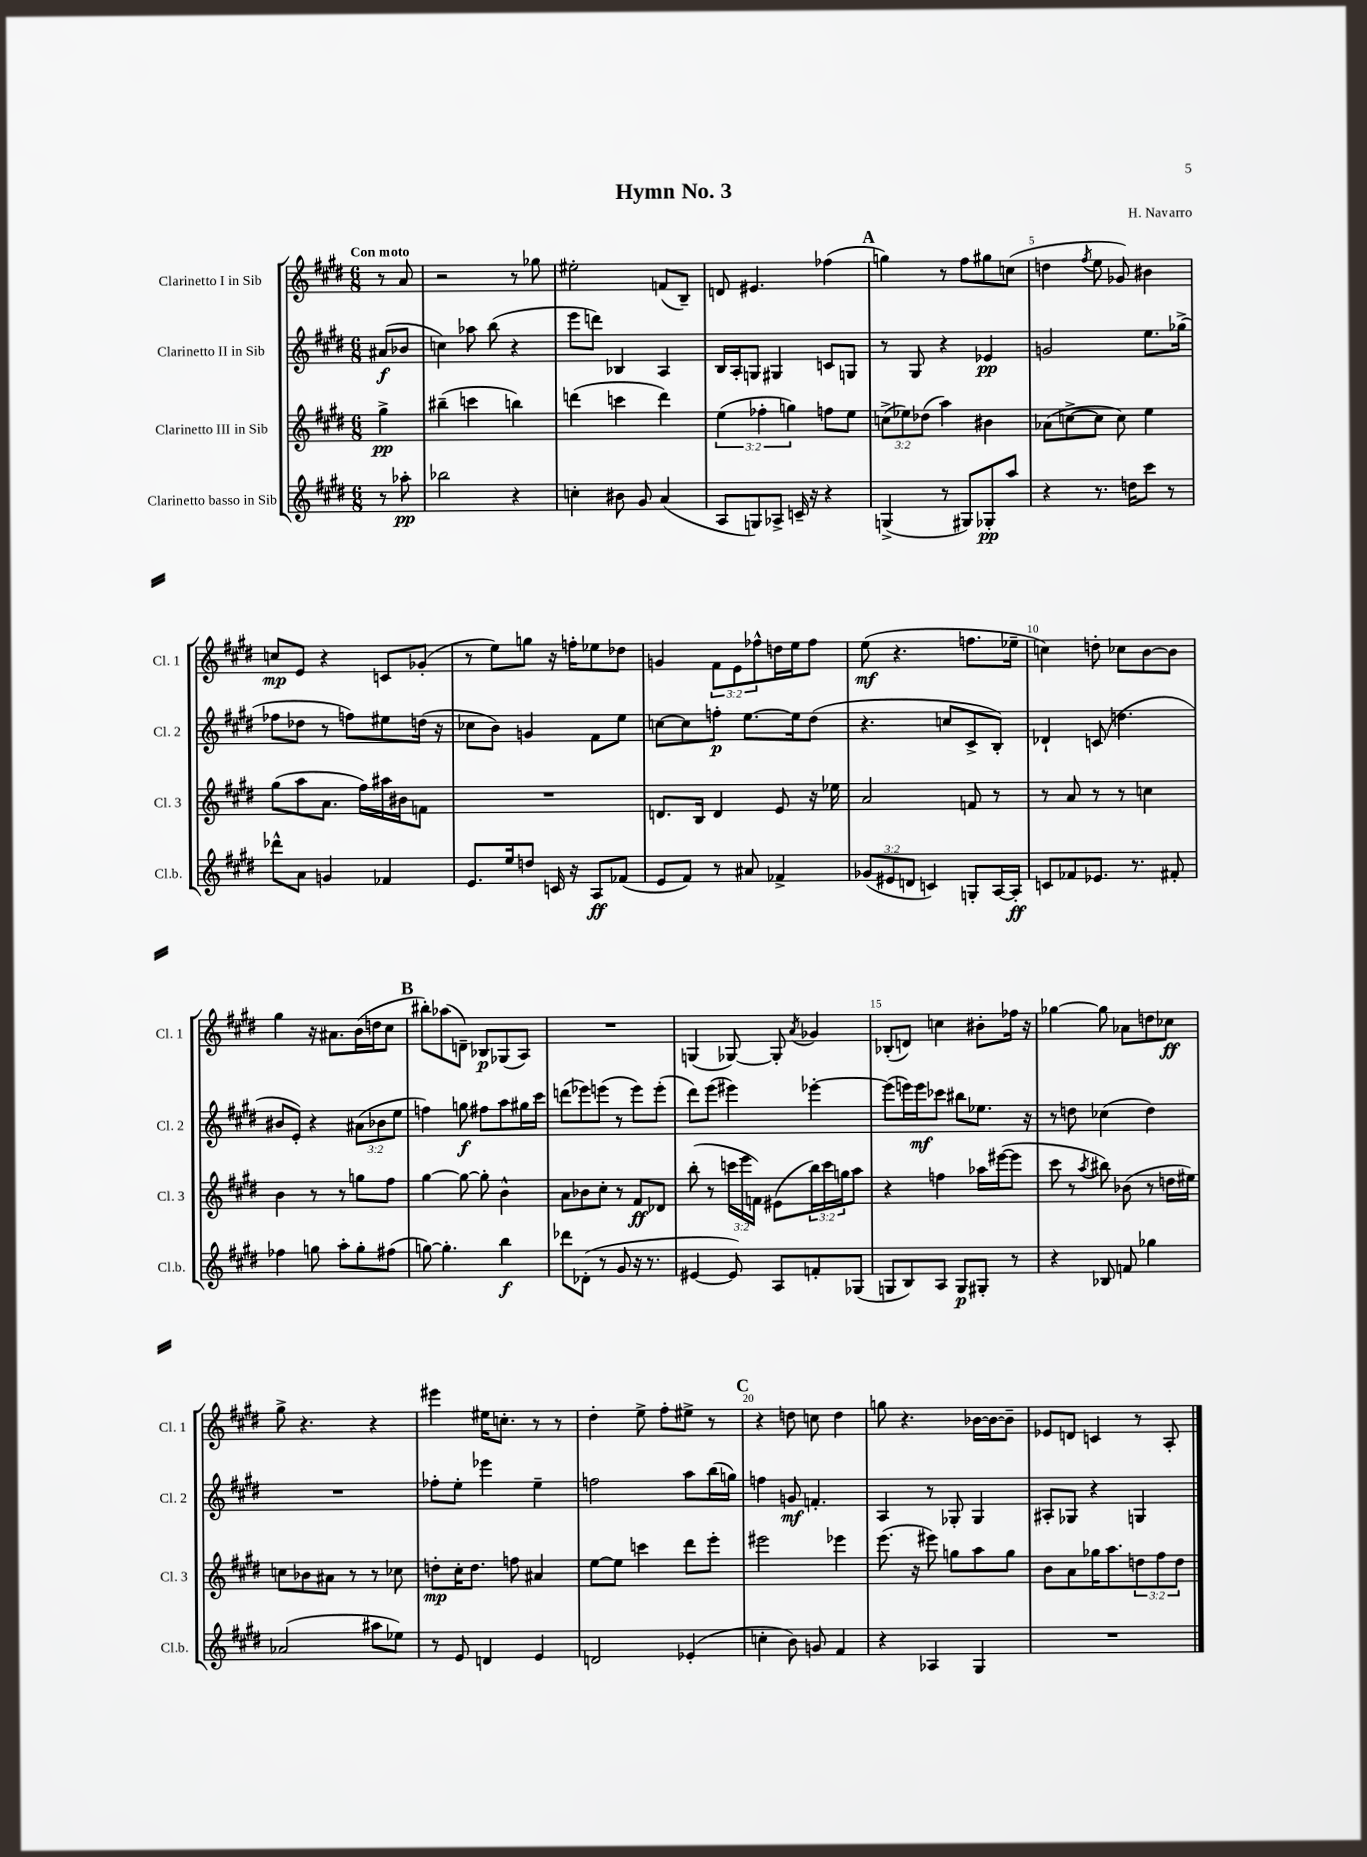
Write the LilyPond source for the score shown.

\header { title = "Hymn No. 3" composer = "H. Navarro" }
<<
\new StaffGroup <<
\new Staff = "s0" \with { instrumentName = "Clarinetto I in Sib" shortInstrumentName = "Cl. 1" } {
    \clef treble \key e \major \numericTimeSignature \time 6/8 \override Staff.TupletNumber.text = #tuplet-number::calc-fraction-text \partial 4 \tempo "Con moto"
    r8 a'8 |
    r2 r8 ges''8 |
    eis''2-. f'8( b8--) |
    d'8 eis'4. fes''4( |
    \mark \markup { \bold "A" } g''4) r8 fis''8 gis''8 c''8( |
    d''4 \acciaccatura { fis''8 } e''8 ges'8) bis'4 |
    c''8\mp e'8 r4 c'8 ges'8-.( |
    r8 e''8) g''8 r16 f''16-. ees''8 des''8 |
    g'4 \tuplet 3/2 { fis'8 e'8 fes''8-^ } d''16 e''16 fes''8 |
    e''8\mf( r4. f''8. ees''16-- |
    c''4) d''8-. ces''8 b'8~ b'8 |
    gis''4 r16 ais'8. b'16( d''16 cis''8 |
    \mark \markup { \bold "B" } bis''8-.) aes''8( d'8--) bes8\p ges8( a8) |
    R2. |
    g4( ges8~) ges8-. \acciaccatura { a'8 } ges'4 |
    bes8-.( d'8) c''4 bis'8-. fes''16 r16 |
    ges''4~ ges''8 aes'8 d''8 ces''8\ff |
    gis''8-> r4. r4 |
    eis'''4 eis''16 c''8.-. r8 r8 |
    dis''4-. e''8-> fis''8-. eis''8-> r8 |
    \mark \markup { \bold "C" } r4 d''8 c''8 d''4 |
    g''8 r4. bes'16~ bes'16~ bes'8-- |
    ees'8 d'8 c'4 r8 a8-. \bar "|." |
}
\new Staff = "s1" \with { instrumentName = "Clarinetto II in Sib" shortInstrumentName = "Cl. 2" } {
    \clef treble \key e \major \numericTimeSignature \time 6/8 \override Staff.TupletNumber.text = #tuplet-number::calc-fraction-text \partial 4
    ais'8\f( bes'8 |
    c''4) aes''8 b''8( r4 |
    e'''8 d'''8) bes4 a4 |
    b16 a16-. g8 gis4 c'8 g8 |
    \mark \markup { \bold "A" } r8 gis8 r4 ees'4\pp |
    g'2 e''8. ges''16->( |
    fes''8 des''8 r8 f''8) eis''8 d''16( r16 |
    ces''8 b'8) g'4 fis'8 e''8 |
    c''8~ c''8 f''8-.\p e''8.~ e''16 dis''8( |
    r4. c''8 cis'8-> b8-.) |
    des'4-! c'8( d''4. |
    bis'8 e'8-.) r4 \tuplet 3/2 { ais'8( bes'8 e''8 } |
    \mark \markup { \bold "B" } f''4) g''8\f fis''8 a''8 gis''16 cis'''16 |
    d'''8( ees'''8) e'''8( r8 e'''8) e'''8-.( |
    dis'''8) e'''8( eis'''4) ees'''4~-. |
    ees'''8( e'''16) e'''16\mf ces'''8 bis''8 ees''8. r16 |
    r8 d''8 ces''4( d''4) |
    R2. |
    fes''8-. e''8-. ees'''4 e''4-- |
    f''2 a''8 b''16( g''16) |
    \mark \markup { \bold "C" } f''4 g'8\mf f'4.-. |
    a4 r8 ges8-. ges4 |
    ais8-. ges8 r4 g4 \bar "|." |
}
\new Staff = "s2" \with { instrumentName = "Clarinetto III in Sib" shortInstrumentName = "Cl. 3" } {
    \clef treble \key e \major \numericTimeSignature \time 6/8 \override Staff.TupletNumber.text = #tuplet-number::calc-fraction-text \partial 4
    gis''4->\pp |
    bis''4--( c'''4 b''4) |
    d'''4( c'''4 d'''4) |
    \tuplet 3/2 { e''4( fes''4-. g''4) } f''8 e''8 |
    \mark \markup { \bold "A" } \tuplet 3/2 { c''8->( ees''8) des''8( } a''4) bis'4 |
    aes'8( c''8~-> c''8 c''8) e''4 |
    gis''8( a''8 a'8. fis''16) ais''16 bis'16 f'8 |
    R2. |
    d'8. b16 d'4 e'8 r16 ees''16 |
    a'2 f'8 r8 |
    r8 a'8 r8 r8 c''4 |
    b'4 r8 r8 g''8 fis''8 |
    \mark \markup { \bold "B" } gis''4~ gis''8~ gis''8-. b'4-^ |
    a'8 bes'8 cis''8-. r8 fis'8\ff des'8 |
    b''8-.( r8 \tuplet 3/2 { c'''16 e'''16 f'16) } eis'8( \tuplet 3/2 { b''16) c'''16 g''16 } a''8 |
    r4 f''4 aes''16 eis'''16~( eis'''8 |
    cis'''8 r8 \acciaccatura { a''8 } bis''8) bes'8( r8 d''16 eis''16) |
    c''8 bes'8 ais'8 r8 r8 ces''8 |
    d''8-.\mp cis''16-. d''8. f''8 ais'4 |
    e''8~ e''8 c'''4 dis'''8 e'''8-. |
    \mark \markup { \bold "C" } eis'''2 ees'''4 |
    e'''8.( r16 eis'''8) g''8 a''8 g''8 |
    b'8 a'8 ges''16 a''8. \tuplet 3/2 { d''8 fis''8 d''8 } \bar "|." |
}
\new Staff = "s3" \with { instrumentName = "Clarinetto basso in Sib" shortInstrumentName = "Cl.b." } {
    \clef treble \key e \major \numericTimeSignature \time 6/8 \override Staff.TupletNumber.text = #tuplet-number::calc-fraction-text \partial 4
    r8 aes''8-.\pp |
    bes''2 r4 |
    c''4-. bis'8 gis'8 a'4( |
    a8 g8) aes8-> c'16-- r16 r4 |
    \mark \markup { \bold "A" } g4->( r8 gis8) ges8-.\pp a''8 |
    r4 r8. d''16 cis'''8 r8 |
    des'''8-^ a'8 g'4 fes'4 |
    e'8. e''16 d''8 c'16 r16 a8\ff fes'8( |
    e'8 fis'8) r8 ais'8 fes'4-> |
    \tuplet 3/2 { ges'8( eis'8 d'8 } c'4) g8-. a16~ a16-.\ff |
    c'8 fes'8 ees'8. r8. fis'8-. |
    fes''4 g''8 a''8-. g''8-. fis''8( |
    \mark \markup { \bold "B" } g''8~) g''4.-. b''4\f |
    des'''8 des'8-.( r8 gis'8 r16 r8. |
    eis'4~ eis'8) a8 f'8-. ges8( |
    g8 b8) a8 g8\p gis8-. r8 |
    r4 bes8 f'8 ges''4 |
    aes'2( ais''8 ees''8) |
    r8 e'8 d'4 e'4 |
    d'2 ees'4-.( |
    \mark \markup { \bold "C" } c''4-. b'8) g'8 fis'4 |
    r4 aes4 gis4 |
    R2. \bar "|." |
}
>>
>>
\layout { \context { \Score \override BarNumber.break-visibility = ##(#f #t #t) barNumberVisibility = #(every-nth-bar-number-visible 5) } }
